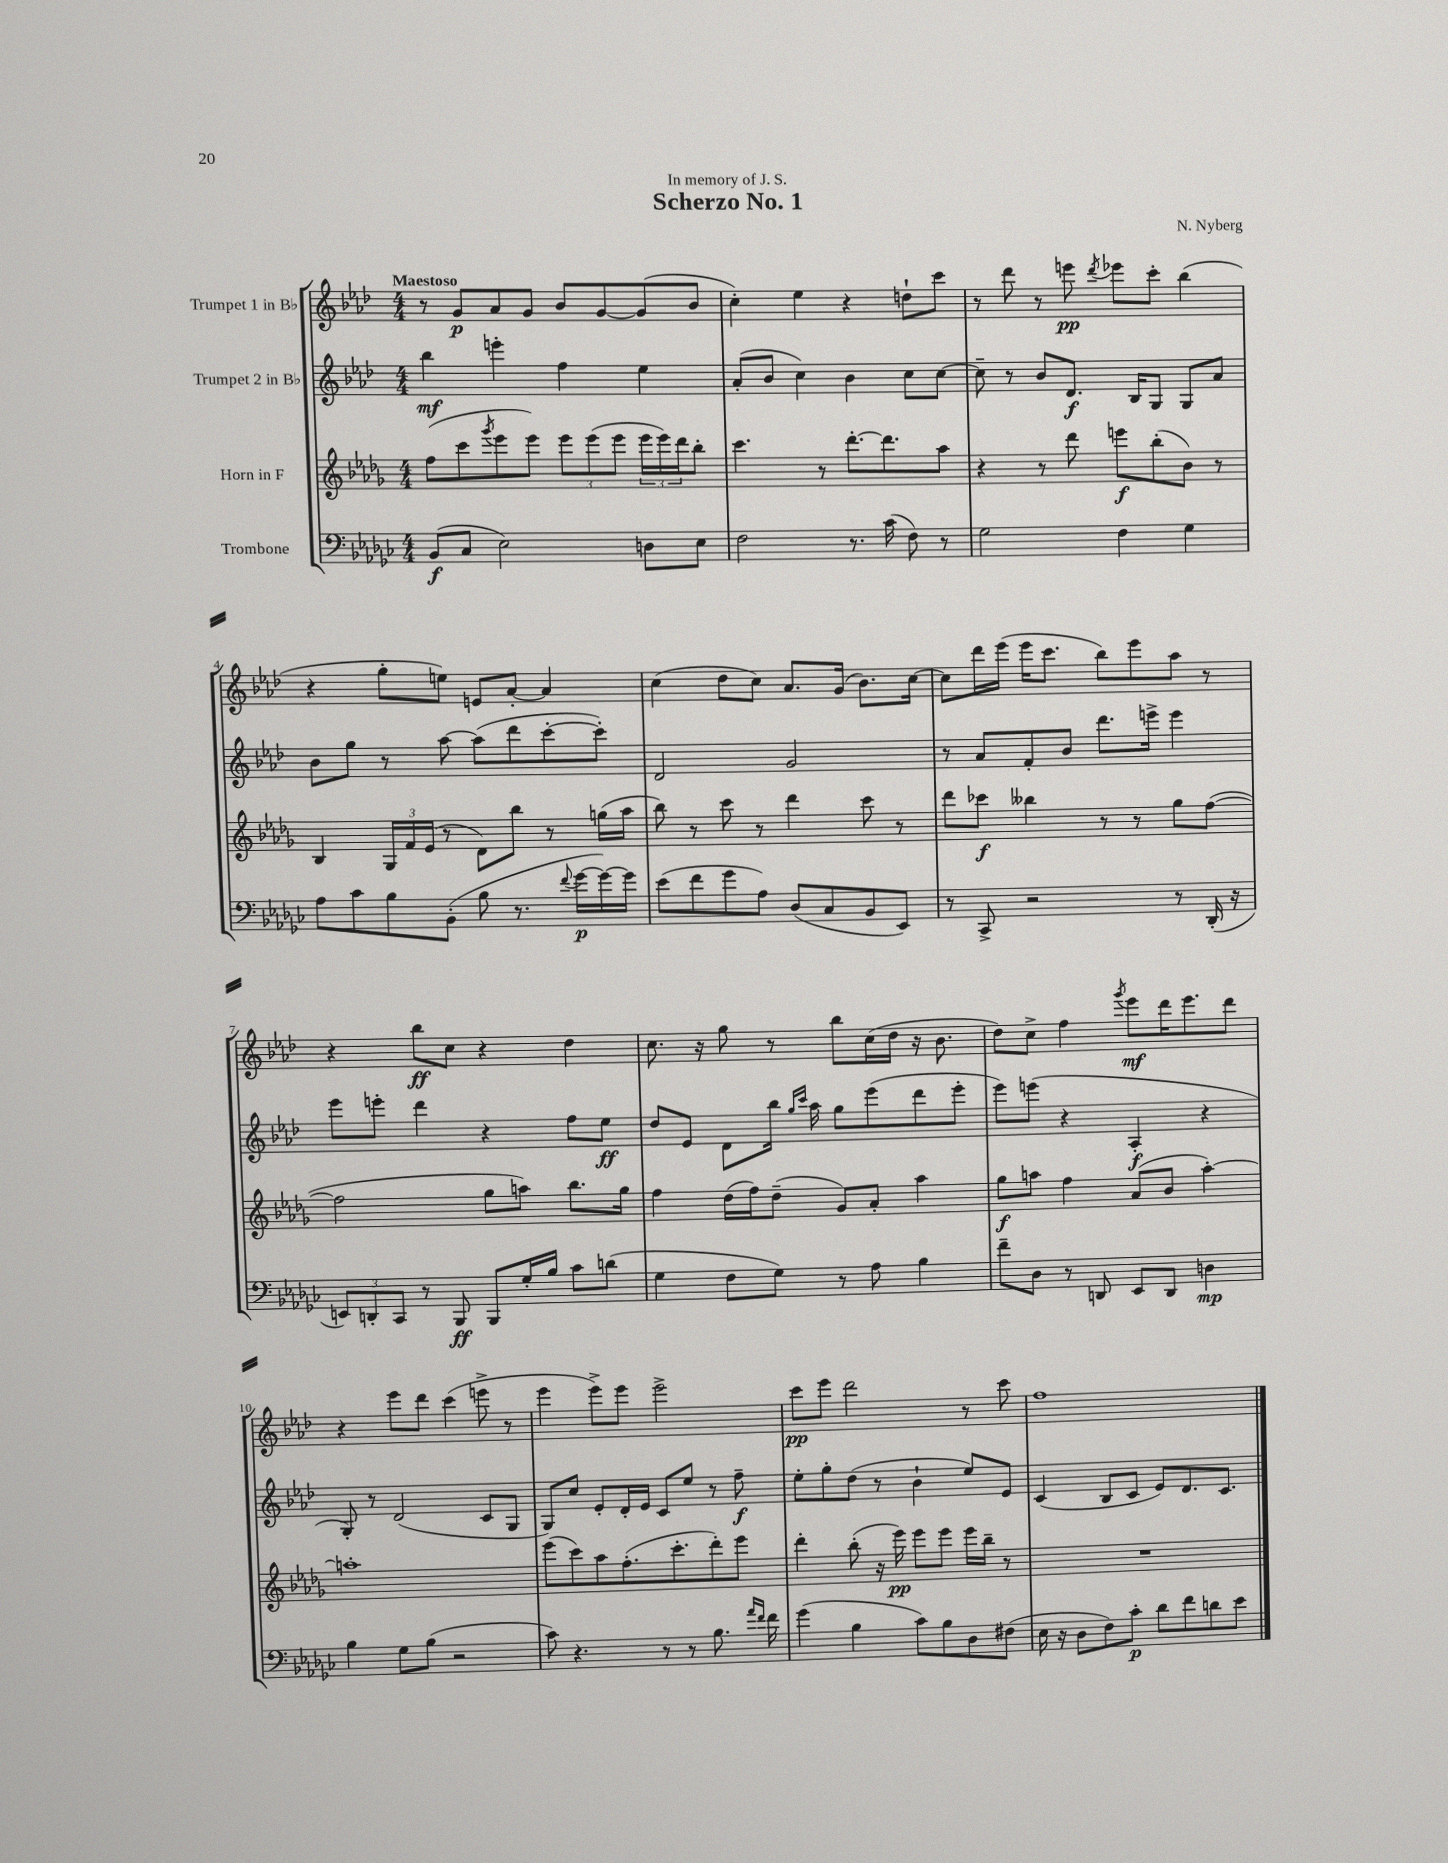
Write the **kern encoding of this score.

**kern	**dynam	**kern	**dynam	**kern	**dynam	**kern	**dynam
*part4	*part4	*part3	*part3	*part2	*part2	*part1	*part1
*staff4	*staff4	*staff3	*staff3	*staff2	*staff2	*staff1	*staff1
*I"Trombone	*	*I"Horn in F	*	*I"Trumpet 2 in B♭	*	*I"Trumpet 1 in B♭	*
*clefF4	*	*clefG2	*	*clefG2	*	*clefG2	*
*k[b-e-a-d-g-c-]	*	*k[b-e-a-d-g-]	*	*k[b-e-a-d-]	*	*k[b-e-a-d-]	*
*M4/4	*	*M4/4	*	*M4/4	*	*M4/4	*
=1	=1	=1	=1	=1	=1	=1	=1
!	!	!	!	!	!	!LO:TX:a:B:t=Maestoso	!
(8BB-/L	f	(8ff\L	.	4bb-\	mf	8r	.
8C-/J	.	8ccc\	.	.	.	8g/L	p
.	.	8qggg-/	.	.	.	.	.
2E-\)	.	8eee-\	.	4eeen'\	.	8a-/	.
.	.	8eee-\J)	.	.	.	8g/J	.
.	.	12eee-\L	.	4ff\	.	8b-/L	.
.	.	(12eee-\	.	.	.	.	.
.	.	.	.	.	.	[8g/	.
.	.	12eee-\J	.	.	.	.	.
8Dn\L	.	24eee-\LL	.	4ee-\	.	(8g/]	.
.	.	24eee-\)	.	.	.	.	.
.	.	24ddd-\J	.	.	.	.	.
8E-\J	.	8bb-'\J	.	.	.	8b-/J	.
=2	=2	=2	=2	=2	=2	=2	=2
2F\	.	4.ccc\	.	(8a-'/L	.	4cc'\)	.
.	.	.	.	8b-/J	.	.	.
.	.	.	.	4cc\)	.	4ee-\	.
.	.	8r	.	.	.	.	.
8.r	.	[8.ddd-'\L	.	4b-\	.	4r	.
(16c-\	.	8.ddd-\]	.	.	.	.	.
8F\)	.	.	.	8cc\L	.	8ddn`\L	.
8r	.	8aa-\J	.	[8cc\J	.	8ccc\J	.
=3	=3	=3	=3	=3	=3	=3	=3
2G-\	.	4r	.	8cc~\]	.	8r	.
.	.	.	.	8r	.	8ddd-\	.
.	.	8r	.	8b-/L	.	8r	.
.	.	8ddd-\	.	8.d-/J	f	8eeen\	pp
.	.	.	.	.	.	8qddd-/	.
4F\	.	8eeen\L	f	.	.	8eee-X\L	.
.	.	.	.	16B-/KL	.	.	.
.	.	(8bb-'\	.	8G/J	.	8ccc'\J	.
4G-\	.	8b-\J)	.	8G/L	.	(4bb-\	.
.	.	8r	.	8a-/J	.	.	.
!!LO:LB:g=z
=4	=4	=4	=4	=4	=4	=4	=4
8A-\L	.	4B-/	.	8b-\L	.	4r	.
8c-\	.	.	.	8gg\J	.	.	.
8B-\	.	24G-/LL	.	8r	.	8gg'\L	.
.	.	24f/	.	.	.	.	.
.	.	(24e-/JJ	.	.	.	.	.
(8BB-'\J	.	8r	.	[8aa-\	.	8een\J)	.
8B-\	.	8d-\L)	.	(8aa-\L]	.	8en/L	.
8.r	.	8bb-\J	.	8ddd-\	.	[8a-'/J	.
.	.	8r	.	[8ccc'\	.	4a-/]	.
8qqf/	.	.	.	.	.	.	.
[16g-\LL	p	.	.	.	.	.	.
16g-\_)	.	(16ggn\LL	.	8ccc'\J])	.	.	.
16g-\JJ]	.	16aa-\JJ	.	.	.	.	.
=5	=5	=5	=5	=5	=5	=5	=5
(8e-\L	.	8bb-\)	.	2d-/	.	(4cc\	.
8f\	.	8r	.	.	.	.	.
8g-\	.	8ccc\	.	.	.	8dd-\L	.
8A-\J)	.	8r	.	.	.	8cc\J)	.
(8D-/L	.	4ddd-\	.	2g/	.	8.a-/L	.
8C-/	.	.	.	.	.	.	.
.	.	.	.	.	.	(16g/Jk	.
8BB-/	.	8ccc\	.	.	.	8.b-\L)	.
8EE-/J)	.	8r	.	.	.	.	.
.	.	.	.	.	.	[16cc\Jk	.
=6	=6	=6	=6	=6	=6	=6	=6
8r	.	8ddd-\L	.	8r	.	8cc\L]	.
8CC-^/	.	8ccc-X\J	f	8a-/L	.	16ddd-\L	.
.	.	.	.	.	.	(16eee-\JJ	.
2r	.	4bb--X\	.	8f'/	.	16eee-\KL	.
.	.	.	.	.	.	8.ccc\J	.
.	.	.	.	8b-/J	.	.	.
.	.	8r	.	8.ddd-\L	.	8bb-\L)	.
.	.	8r	.	.	.	8eee-\	.
.	.	.	.	16eeen^\Jk	.	.	.
8r	.	8gg-\L	.	4eee\	.	8aa-\J	.
(16DD-'/	.	([8ff\J	.	.	.	8r	.
16r	.	.	.	.	.	.	.
!!LO:LB:g=z
=7	=7	=7	=7	=7	=7	=7	=7
12EEn/L)	.	2ff\]	.	8eee-\L	.	4r	.
12DDn'/	.	.	.	.	.	.	.
.	.	.	.	8eeen'\J	.	.	.
12CC-/J	.	.	.	.	.	.	.
8r	.	.	.	4ddd-\	.	8bb-\L	ff
8BBB-/	ff	.	.	.	.	8cc\J	.
8BBB-/L	.	8gg-\L	.	4r	.	4r	.
16G-'/L	.	8aan\J)	.	.	.	.	.
16B-/JJ	.	.	.	.	.	.	.
8c-\L	.	8.bb-\L	.	8ff\L	.	4dd-\	.
(8dn\J	.	.	.	8ee-\J	ff	.	.
.	.	16gg-\Jk	.	.	.	.	.
=8	=8	=8	=8	=8	=8	=8	=8
4G-\	.	4ff\	.	8dd-/L	.	8.cc\	.
.	.	.	.	8e-/J	.	.	.
.	.	.	.	.	.	16r	.
8F\L	.	(16dd-\LL	.	8d-\L	.	8gg\	.
.	.	16ff\J)	.	.	.	.	.
8G-\J)	.	(8dd-~\J	.	16bb-\Jk	.	8r	.
.	.	.	.	16qqgg/LL	.	.	.
.	.	.	.	16qqccc/JJ	.	.	.
.	.	.	.	16aa-\	.	.	.
8r	.	8g-/L)	.	8gg\L	.	8bb-\L	.
8A-\	.	8a-'/J	.	(8eee-\	.	(16cc\L	.
.	.	.	.	.	.	16dd-\JJ	.
4B-\	.	4aa-\	.	8ddd-\	.	16r	.
.	.	.	.	.	.	8.b-\	.
.	.	.	.	8eee-'\J	.	.	.
=9	=9	=9	=9	=9	=9	=9	=9
8f~\L	.	8gg-\L	f	8eee-\L)	.	8dd-\L)	.
8D-\J	.	8aan\J	.	(8eeen\J	.	8cc^\J	.
8r	.	4ff\	.	4r	.	4ff\	.
8DDn/	.	.	.	.	.	.	.
.	.	.	.	.	.	8qggg/	.
8EE-/L	.	(8a-/L	.	4A-'/	f	8eee-\L	mf
8DD/J	.	8b-/J	.	.	.	16ddd-\K	.
.	.	.	.	.	.	8.eee-\	.
4Dn\	mp	[4aa'\)	.	4r	.	.	.
.	.	.	.	.	.	8ddd-\J	.
!!LO:LB:g=z
=10	=10	=10	=10	=10	=10	=10	=10
4B-\	.	1aan']	.	8G'/)	.	4r	.
.	.	.	.	8r	.	.	.
8G-\L	.	.	.	(2d-/	.	8eee-\L	.
(8B-\J	.	.	.	.	.	8ddd-\J	.
2r	.	.	.	.	.	(4ccc\	.
.	.	.	.	8c/L	.	8eeen^\	.
.	.	.	.	8G/J	.	8r	.
=11	=11	=11	=11	=11	=11	=11	=11
8c-\)	.	(8eee-\L	.	8G/L)	.	4eee-\	.
4.r	.	8ccc\)	.	8cc/J	.	.	.
.	.	8aa-\	.	8e-'/L	.	8eee-^\L)	.
.	.	(8.ff'\	.	16d-'/L	.	8eee-\J	.
.	.	.	.	16e-/JJ	.	.	.
8r	.	.	.	8c/L	.	2eee-^\	.
.	.	8.ccc'\	.	.	.	.	.
8r	.	.	.	8ee-/J	.	.	.
8.B-\	.	8ddd-'\)	.	8r	.	.	.
.	.	8eee-\J	.	8ff~\	f	.	.
16qqa-/LL	.	.	.	.	.	.	.
16qqf/JJ	.	.	.	.	.	.	.
16f\	.	.	.	.	.	.	.
=12	=12	=12	=12	=12	=12	=12	=12
(4g-\	.	4ddd-'\	.	8ee-'\L	.	8ccc\L	pp
.	.	.	.	8gg'\	.	8eee-\J	.
4B-\	.	(8bb-'\	.	(8dd-\J	.	2ddd-\	.
.	.	16r	.	8r	.	.	.
.	.	16eee-\)	pp	.	.	.	.
8c-\L)	.	8eee-\L	.	4b-`\	.	.	.
8B-\	.	8eee-\J	.	.	.	.	.
8D-\	.	16eee-\LL	.	8ee-/L)	.	8r	.
.	.	16bb-~\JJ	.	.	.	.	.
(8F#X\J	.	8r	.	8e-/J	.	8ccc\	.
=13	=13	=13	=13	=13	=13	=13	=13
16E-\	.	1r	.	(4c/	.	1ff	.
16r	.	.	.	.	.	.	.
8D-\L	.	.	.	.	.	.	.
8F\)	.	.	.	8B-/L	.	.	.
8c-'\J	p	.	.	8c/J	.	.	.
8d-\L	.	.	.	8e-/L)	.	.	.
8f\	.	.	.	8.d-/	.	.	.
8dn\	.	.	.	.	.	.	.
.	.	.	.	8.c/J	.	.	.
8e-\J	.	.	.	.	.	.	.
==	==	==	==	==	==	==	==
*-	*-	*-	*-	*-	*-	*-	*-
